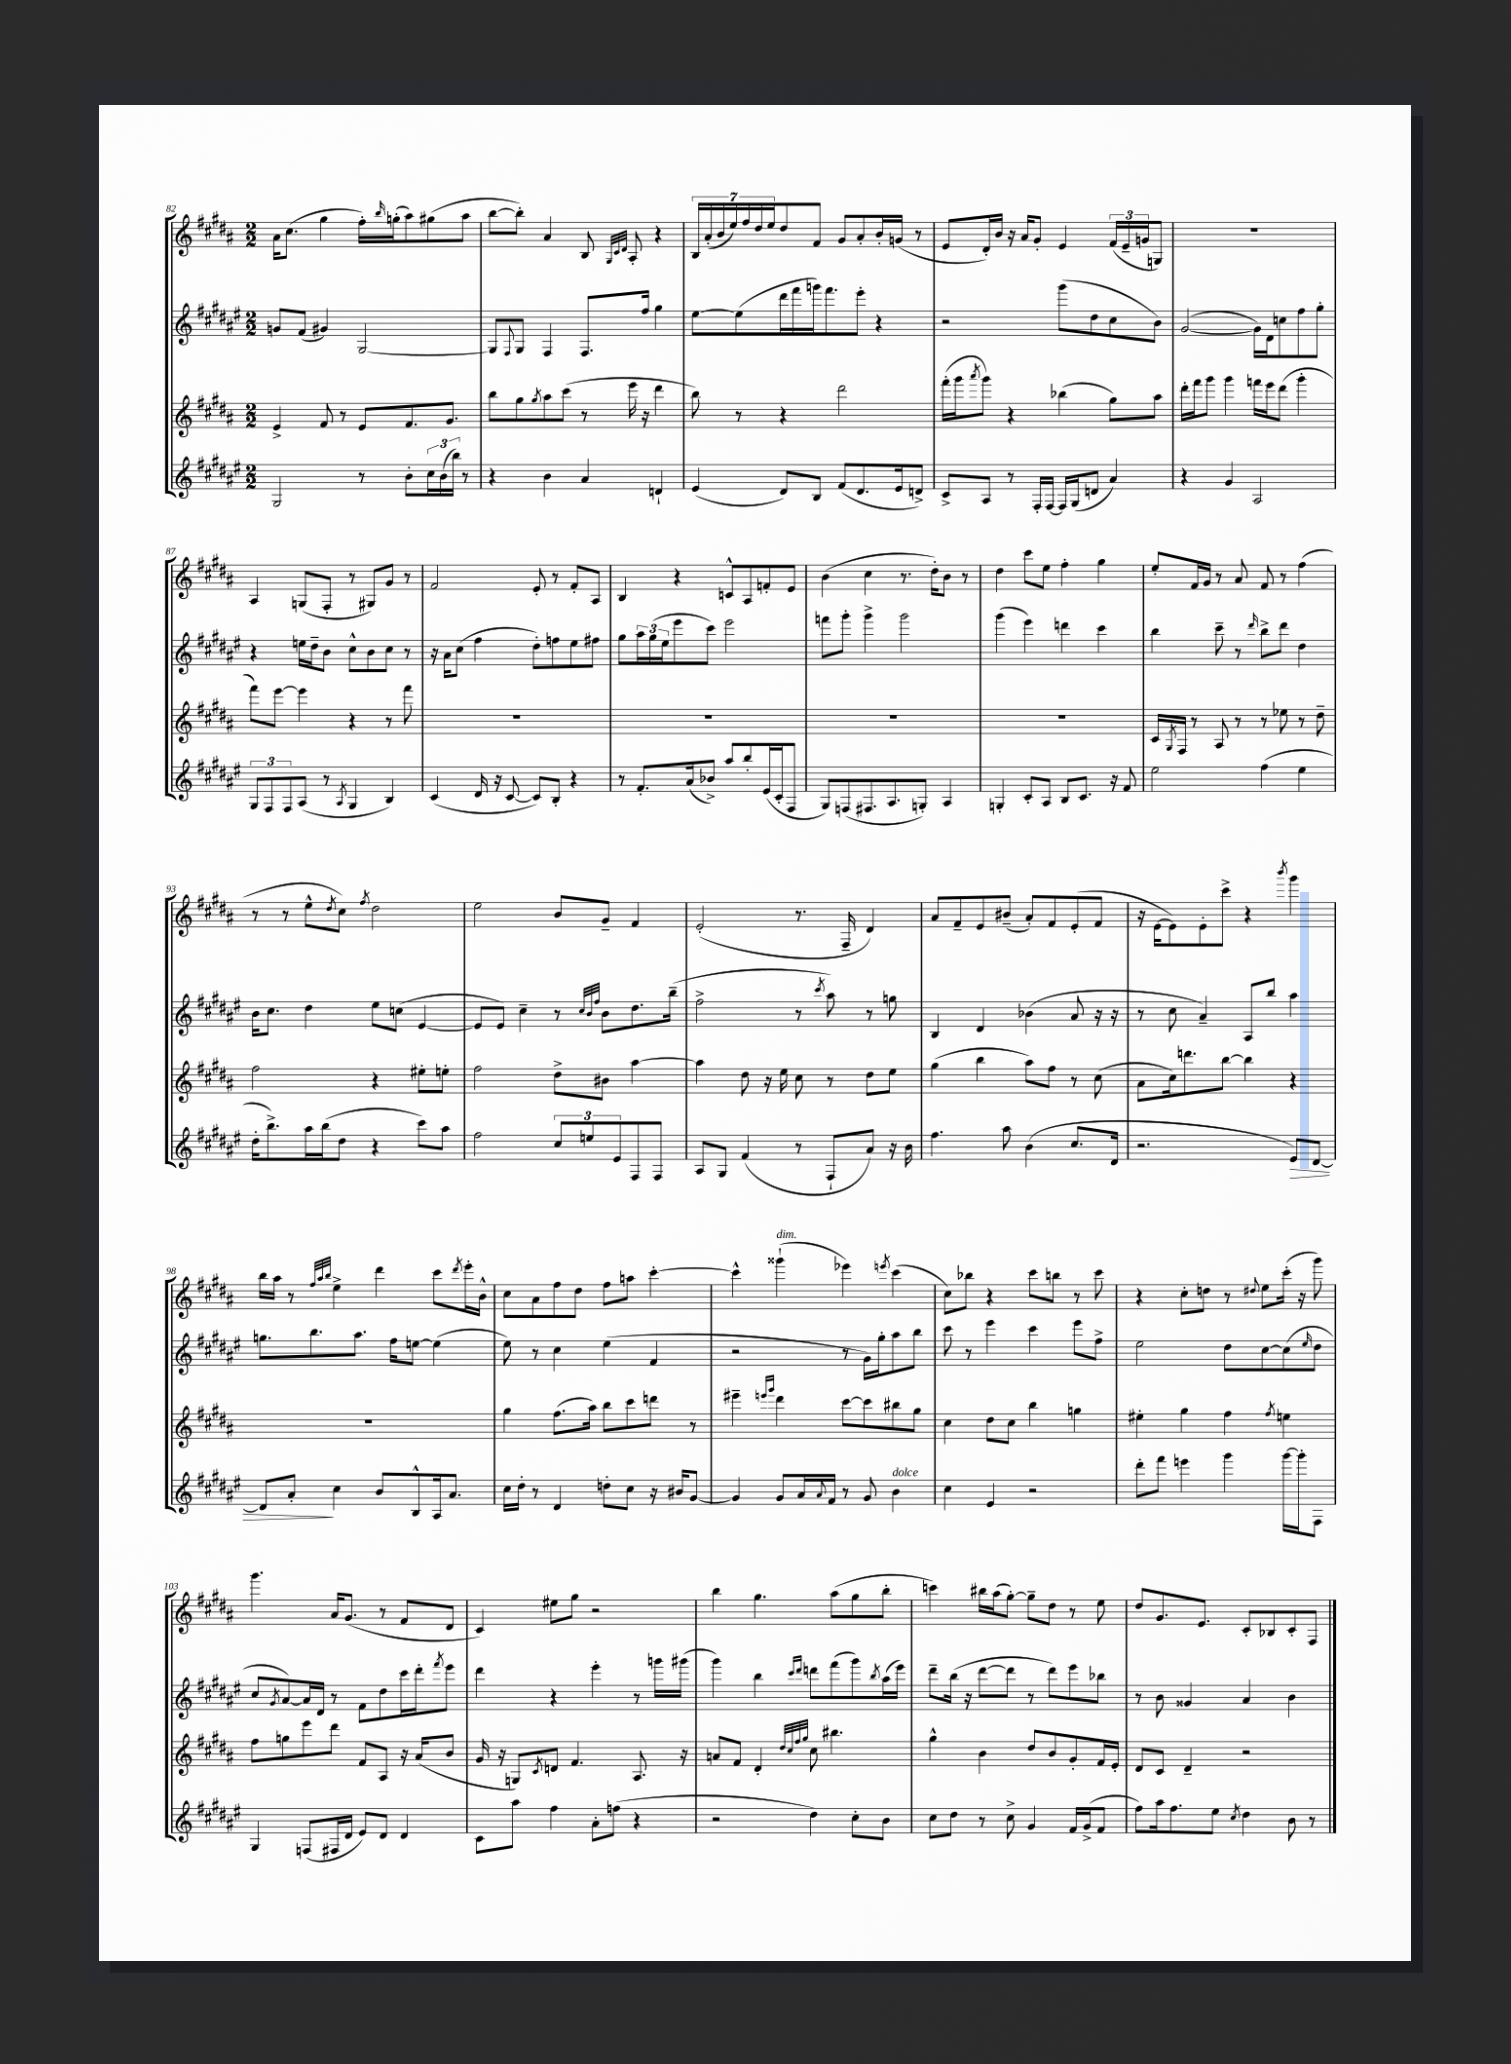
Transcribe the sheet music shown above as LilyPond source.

<<
\new StaffGroup <<
\new Staff = "s0" {
    \clef treble \key b \major \numericTimeSignature \time 2/2
    ais'16 cis''8.( gis''4 fis''16-.) \grace { b''16 } g''16-.( ais''8) gis''8( ais''8 |
    b''8~ b''8-.) ais'4 b8 \grace { gis32 cis'32 dis'32 } ais8-. r4 |
    \tuplet 7/4 { b16 ais'16-.( b'16 e''16) fis''16 dis''16 e''16 } dis''8 fis'8 gis'8 ais'8-. b'16-. g'16( r8 |
    e'8 dis'16-.) b'16 r16 ais'16 gis'8-. e'4 \tuplet 3/2 { fis'16( e'16-- g'16 } g8) |
    R1 |
    ais4 g8( fis8-. r8 gis8) gis'8 r8 |
    fis'2 e'8-. r8 fis'8-. ais8 |
    b4 r4 c'8-^ ais8 f'8-. e'8 |
    b'4( cis''4 r8. dis''16-.) b'8 r8 |
    dis''4 cis'''8 e''8 fis''4-. gis''4 |
    e''8-. fis'16 gis'16 r8 ais'8 fis'8 r8 fis''4( |
    r8 r8 e''8-^ \acciaccatura { dis''8 } cis''8) \acciaccatura { fis''8 } dis''2 |
    e''2 b'8 gis'8-- fis'4 |
    e'2-.( r8. fis16-- dis'4) |
    ais'8 fis'8-- e'8 bis'8--( ais'8-.) fis'8 e'8-.( fis'8 |
    r16 e'16~ e'8) e'8-. cis'''8-> r4 \acciaccatura { b'''8 } gis'''4 |
    b''16 ais''16 r8 \grace { fis''32 ais''32 b''32 } e''4-> dis'''4 cis'''8 \acciaccatura { dis'''8 } e'''16-. b'16-^ |
    cis''8 ais'8 fis''8 dis''8 fis''8 a''8 cis'''4~-. |
    cis'''4-^ gisis'''4-!^\markup { \italic "dim." }( ees'''4) \acciaccatura { e'''8 } cis'''4( |
    cis''8) bes''8 r4 cis'''8 b''8 r8 cis'''8 |
    r4 cis''8-. d''8 r8 \appoggiatura { dis''8 } e''8 cis'''16-.( r16 gis'''8) |
    gis'''4. ais'16 gis'8.( r8 fis'8 dis'8 |
    cis'4) eis''8 gis''8 r2 |
    b''4 gis''4. ais''8( gis''8 b''8-. |
    c'''4) bis''16 ais''16( gis''8~-.) gis''8-- dis''8 r8 e''8 |
    dis''8 gis'8. e'8. cis'8-. bes8 cis'8-. fis8 \bar "|." |
}
\new Staff = "s1" {
    \clef treble \key fis \major \numericTimeSignature \time 2/2
    g'8 fis'8( gis'4) gis2~ |
    gis8 \appoggiatura { fis8 } gis8 fis4 fis8. fis''16 gis''4 |
    eis''8~ eis''8( dis'''16 fis'''16 g'''16) fis'''8. eis'''8-. r4 |
    r2 gis'''8( dis''8 cis''8 b'8) |
    gis'2~( gis'16) dis'16 c''8 fis''8 gis''8-. |
    r4 e''16 dis''16-- b'8 cis''8-^ b'8 cis''8 r8 |
    r16 ais'16 cis''8( fis''4 dis''8-.) f''8 eis''8 fis''8 |
    gis''8 \tuplet 3/2 { ais''16 gis''16( eis''16 } eis'''8 cis'''8) eis'''2 |
    f'''8 gis'''8-. gis'''4-> gis'''2 |
    gis'''4( eis'''4) d'''4 cis'''4 |
    b''4 cis'''8-- r8 \grace { dis'''16 } b''8-> dis'''8 dis''4 |
    b'16 cis''8. dis''4 eis''8 c''8( eis'4~ |
    eis'8 eis'8) cis''4-- r8 \grace { cis''32 b'32 fis''32 } b'8 dis''8. b''16--( |
    fis''2-> r8 \acciaccatura { cis'''8 } ais''8) r8 g''8 |
    b4 dis'4 bes'4( ais'8 r16 r16 |
    r8 cis''8 ais'4--) ais8 b''8 ais''4 |
    g''8. b''8. ais''8. fis''16 e''8~ e''4( |
    eis''8) r8 cis''4 eis''4( fis'4 |
    r2 r8 gis'16) gis''16-. ais''8 b''8 |
    cis'''8 r8 eis'''4 cis'''4 eis'''8 fis''8-> |
    eis''2 dis''8 cis''8~ cis''8( \grace { eis''16 } dis''8 |
    cis''8 \acciaccatura { gis'8 } ais'8~) ais'16 dis'16 r8 fis'8 dis''8 cis'''16 dis'''16-. \acciaccatura { fis'''8 } eis'''8 |
    dis'''4 r4 eis'''4-. r8 g'''16 gis'''16( |
    gis'''4) b''4 \grace { cis'''16 dis'''16 } d'''8 fis'''8( gis'''8) \acciaccatura { b''8 } ais''16( eis'''16) |
    dis'''8-- b''16( r16 dis'''8~ dis'''8 r8 dis'''8) eis'''8 bes''8 |
    r8 b'8 gisis'4 ais'4 b'4 \bar "|." |
}
\new Staff = "s2" {
    \clef treble \key b \major \numericTimeSignature \time 2/2
    e'4-> fis'8 r8 e'8 fis'8. gis'8. |
    b''8 gis''8 \acciaccatura { gis''8 } ais''8 cis'''8( r8 e'''16 r16 dis'''4 |
    b''8) r8 r4 dis'''2 |
    fis'''16-.( gis'''16 \acciaccatura { ais'''8 } gis'''8) r4 bes''4( gis''8) ais''8 |
    dis'''16-. fis'''16 gis'''8 gis'''4 f'''16 e'''16 dis'''8( gis'''4-. |
    fis'''8) e'''8~ e'''4 r4 r8 fis'''8 |
    R1 |
    R1 |
    R1 |
    R1 |
    cis'16 \acciaccatura { gis8 } fis16 r8 ais8 r8 r8 ees''8 r8 dis''8-- |
    fis''2 r4 eis''8-. e''8-. |
    fis''2 dis''8-> bis'8 ais''4~ |
    ais''4 dis''8 r16 e''16 cis''8 r8 dis''8 e''8 |
    gis''4( b''4 ais''8) fis''8 r8 cis''8( |
    ais'8 cis''16) d'''8. b''8~ b''4 r4 |
    R1 |
    gis''4 fis''8.( ais''16) b''8 cis'''8 d'''8 r8 |
    eis'''4-- \grace { e'''16 gis'''16 } dis'''4 cis'''8~ cis'''8 bis''8 gis''8 |
    cis''4 dis''8 cis''8 b''4 g''4 |
    eis''4-. gis''4 fis''4 \acciaccatura { fis''8 } e''4 |
    fis''8 g''8 e'''8 dis'''8 fis'8 ais8 r16 ais'16( b'8 |
    gis'16 r16 g8) \acciaccatura { cis'8 } d'8 fis'4. ais8. r16 |
    a'8 fis'8 dis'4-. \grace { dis''32 cis''32 fis''32 gis''32 } cis''8 bis''4. |
    gis''4-^ b'4 dis''8 b'8 gis'8-. fis'16 e'16-. |
    dis'8 cis'8 dis'4-- r2 \bar "|." |
}
\new Staff = "s3" {
    \clef treble \key fis \major \numericTimeSignature \time 2/2
    gis2 r8 b'8-. \tuplet 3/2 { cis''16 b'16( b''16) } r8 |
    r4 b'4 ais'4 d'4-! |
    eis'4( dis'8) b8 fis'8( dis'8. eis'16 d'8->) |
    cis'8-> ais8 r8 fis16-. fis16~ fis16 gis16( d'8 ais'4) |
    r4 gis'4 ais2 |
    \tuplet 3/2 { gis8 fis8 fis8 } ais8( r8 \acciaccatura { ais8 } gis4 b4) |
    cis'4( dis'16 r16 cis'8~ cis'8) b8-. r4 |
    r8 fis'8.-. ais'16( bes'8->) ais''8 b''8-. eis'16( cis'16-. fis8 |
    gis8) f8( fis8. ais8. g8-.) ais4 |
    g4-. cis'8-. ais8 b8 cis'8. r16 fis'8 |
    eis''2 fis''4( eis''4 |
    dis''16-. b''8.->) ais''16 b''16( dis''8 r4 cis'''8) ais''8 |
    fis''2 \tuplet 3/2 { cis''8 e''8 eis'8 } fis8 fis8 |
    ais8 gis8 fis'4( r8 fis8-! ais'8) r16 b'16 |
    fis''4. ais''8 b'4( cis''8. dis'16 |
    r2. eis'8\>) dis'8~ |
    dis'8 ais'8-.\! cis''4 b'8 b8-^ ais16 ais'8. |
    cis''16 dis''16-. r8 dis'4 d''8-. cis''8 r16 bis'16 gis'8~ |
    gis'4 gis'8 ais'16 \appoggiatura { ais'8 } fis'16 r8 gis'8 b'4^\markup { \italic "dolce" } |
    cis''4 eis'4 r2 |
    dis'''8-. fis'''8 e'''4 gis'''4 gis'''16~ gis'''16-. fis8 |
    gis4 f8( fis16 dis'16 eis'8) dis'8 dis'4 |
    cis'8 ais''8 fis''4 ais'8-. f''8( r4 |
    r2 dis''4) cis''8-. b'8 |
    cis''8 dis''8 r8 cis''8-> gis'4 fis'16 gis'16->( fis'8 |
    fis''8) ais''16 fis''8. eis''8 \acciaccatura { cis''8 } dis''4 b'8 r8 \bar "|." |
}
>>
>>
\layout { \context { \Score currentBarNumber = #82 } }
